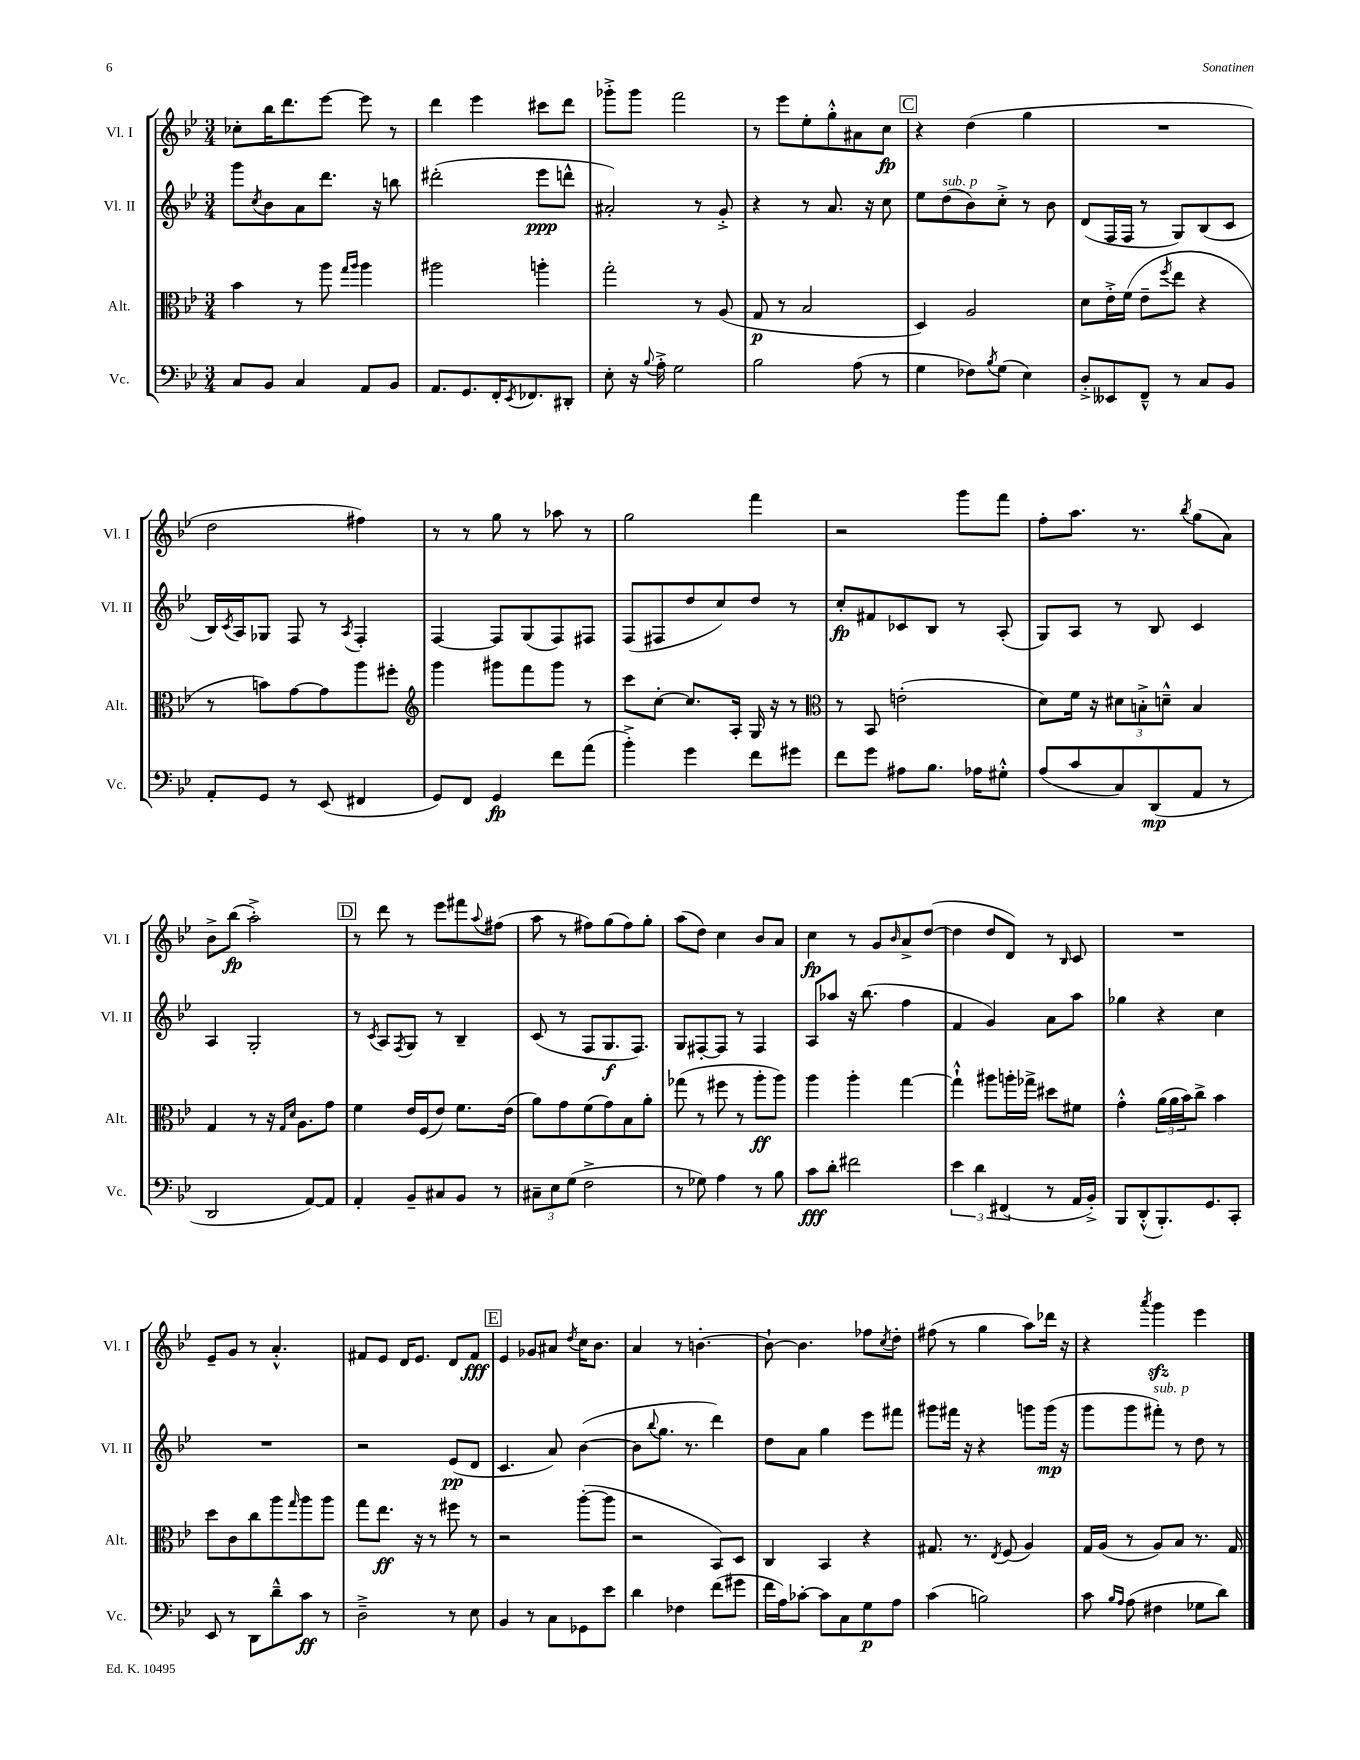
<<
\new StaffGroup <<
\new Staff = "s0" \with { instrumentName = "Vl. I" shortInstrumentName = "Vl. I" } {
    \clef treble \key bes \major \numericTimeSignature \time 3/4
    ces''8-. bes''16 d'''8. ees'''8~ ees'''8 r8 |
    d'''4 ees'''4 cis'''8 d'''8 |
    ges'''8-.-> ges'''8 f'''2 |
    r8 ees'''8 ees''8-. g''8-.-^ ais'8 c''8\fp |
    \mark \markup { \box "C" } r4 d''4( g''4 |
    R2. |
    d''2 fis''4) |
    r8 r8 g''8 r8 aes''8 r8 |
    g''2 f'''4 |
    r2 g'''8 f'''8 |
    f''8-. a''8. r8. \acciaccatura { bes''8 } g''8( a'8) |
    bes'8-> bes''8\fp( a''2-.->) |
    \mark \markup { \box "D" } r8 d'''8 r8 ees'''8 fis'''8 \appoggiatura { a''8 } fis''8( |
    a''8 r8 fis''8) g''8( fis''8) g''8-. |
    a''8( d''8) c''4 bes'8 a'8 |
    c''4\fp r8 g'8 \grace { bes'16 } a'8-> d''8~( |
    d''4 d''8 d'8) r8 \grace { bes16 } c'8 |
    R2. |
    ees'8-- g'8 r8 a'4.-.-^ |
    fis'8 ees'8 d'16 ees'8. d'8 fis'8\fff |
    \mark \markup { \box "E" } ees'4 ges'8 ais'8 \acciaccatura { d''8 } c''16 bes'8. |
    a'4 r8 b'4.~-. |
    b'8~-! b'4. fes''8 \acciaccatura { c''8 } d''8-. |
    fis''8( r8 g''4 a''8) des'''16 r16 |
    r4 \acciaccatura { a'''8 } g'''4\sfz ees'''4 \bar "|." |
}
\new Staff = "s1" \with { instrumentName = "Vl. II" shortInstrumentName = "Vl. II" } {
    \clef treble \key bes \major \numericTimeSignature \time 3/4
    g'''8 \acciaccatura { c''8 } bes'8 a'8 d'''8. r16 b''8 |
    dis'''2-.( ees'''8\ppp d'''8-^ |
    ais'2-.) r8 g'8-.-> |
    r4 r8 a'8. r16 c''8 |
    \mark \markup { \box "C" } ees''8 d''8^\markup { \italic "sub. p" }( bes'8) c''8-.-> r8 bes'8 |
    d'8( f16 f16 r8 g8) bes8( c'8 |
    bes16) \acciaccatura { c'8 } a16 ges8 f8 r8 \acciaccatura { a8 } f4-. |
    f4~ f8 g8( f8) fis8 |
    f8( fis8 d''8 c''8) d''8 r8 |
    c''8-.\fp fis'8 ces'8 bes8 r8 a8-.( |
    g8) a8 r8 bes8 c'4 |
    a4 g2-. |
    \mark \markup { \box "D" } r8 \acciaccatura { c'8 } a8 \acciaccatura { f8 } g8 r8 bes4-- |
    c'8( r8 f8 g8.\f f8.) |
    g8 fis8~-. fis8 r8 fis4 |
    a8 aes''8 r16 bes''8.( f''4 |
    f'4 g'4) a'8 a''8 |
    ges''4 r4 c''4 |
    R2. |
    r2 ees'8\pp( d'8 |
    \mark \markup { \box "E" } c'4. a'8) bes'4~( |
    bes'8 \appoggiatura { bes''8 } g''8. r8. d'''4) |
    d''8 a'8 g''4 ees'''8 fis'''8 |
    gis'''8 fis'''16 r16 r4 g'''8 g'''16\mp( r16 |
    g'''8 g'''8 fis'''8-.^\markup { \italic "sub. p" }) r8 d''8 r8 \bar "|." |
}
\new Staff = "s2" \with { instrumentName = "Alt." shortInstrumentName = "Alt." } {
    \clef alto \key bes \major \numericTimeSignature \time 3/4
    bes'4 r8 a''8 \grace { g''16 a''16 } a''4 |
    ais''2 a''4-. |
    g''2-. r8 a8( |
    g8\p r8 bes2 |
    \mark \markup { \box "C" } d4) a2 |
    d'8 ees'16-.-> f'16( ees'8-- \acciaccatura { f''8 } ees''8 r4 |
    r8 b'8) g'8~ g'8 a''8 fis''8-. |
    \clef treble g'''4 gis'''8 f'''8 gis'''8 r8 |
    c'''8 c''8~-. c''8. a16-. g16 r16 r8 |
    \clef alto r8 bes,8 e'2-.( |
    d'8) f'16 r16 \tuplet 3/2 { dis'8 b8-.-> d'8---^ } b4 |
    g4 r8 r16 \grace { g16 d'16 } a8. g'8 |
    \mark \markup { \box "D" } f'4 ees'16 f16( ees'8) f'8. ees'16( |
    a'8) g'8 f'8( g'8) bes8 a'8-. |
    ges''8( r8 fis''8 r8 a''8-.\ff a''8) |
    a''4 a''4-. g''4~ |
    g''4-!-^ ais''8 a''16-. ges''16-> dis''8 fis'8 |
    g'4-.-^ \tuplet 3/2 { a'16( a'16 bes'16) } c''8-> bes'4 |
    d''8 c'8 c''8 a''8 \grace { g''16 } a''8 a''8 |
    g''8 ees''8.\ff r16 r8 fis''8 r8 |
    \mark \markup { \box "E" } r2 a''8~-.( a''8 |
    r2 bes,8) d8 |
    c4 bes,4 r4 |
    gis8. r8. \acciaccatura { ees8 } f8( a4) |
    g16 a16( r8 a8) bes8 r8. g16 \bar "|." |
}
\new Staff = "s3" \with { instrumentName = "Vc." shortInstrumentName = "Vc." } {
    \clef bass \key bes \major \numericTimeSignature \time 3/4
    c8 bes,8 c4 a,8 bes,8 |
    a,8. g,8. f,16-. \acciaccatura { ees,8 } fes,8. dis,8-. |
    ees8-. r16 \appoggiatura { bes8 } a16-.-> g2 |
    bes2 a8( r8 |
    \mark \markup { \box "C" } g4 fes8) \acciaccatura { bes8 } g8( ees4) |
    d8-.-> eeses,8 f,8---^ r8 c8 bes,8 |
    a,8-. g,8 r8 ees,8( fis,4 |
    g,8) f,8 g,4\fp f'8 a'8( |
    bes'4-.->) g'4 f'8 gis'8 |
    f'8 g'8 ais8 bes8. aes16 gis8-.-^ |
    a8( c'8 c8) d,8\mp( a,8 r8 |
    d,2 a,8~) a,8 |
    \mark \markup { \box "D" } a,4-. bes,8-- cis8 bes,8 r8 |
    \tuplet 3/2 { cis8-- ees8 g8( } f2-> |
    r8 ges8) a4 r8 bes8 |
    c'8\fff d'8-. fis'2 |
    \tuplet 3/2 { ees'4 d'4 fis,4( } r8 a,16 bes,16-.->) |
    bes,,8 d,8-.-^( bes,,8.-.) g,8. c,8-. |
    ees,8 r8 d,8 d'8---^ c'8\ff r8 |
    d2---> r8 ees8 |
    \mark \markup { \box "E" } bes,4 r8 c8 ges,8 ees'8 |
    d'4 fes4 f'8( gis'8 |
    f'16 a16) ces'8~-. ces'8 c8 g8\p a8 |
    c'4( b2) |
    c'8 \grace { bes16 a16 } a8( fis4 ges8 d'8) \bar "|." |
}
>>
>>
\layout { \context { \Score \remove "Bar_number_engraver" } }
